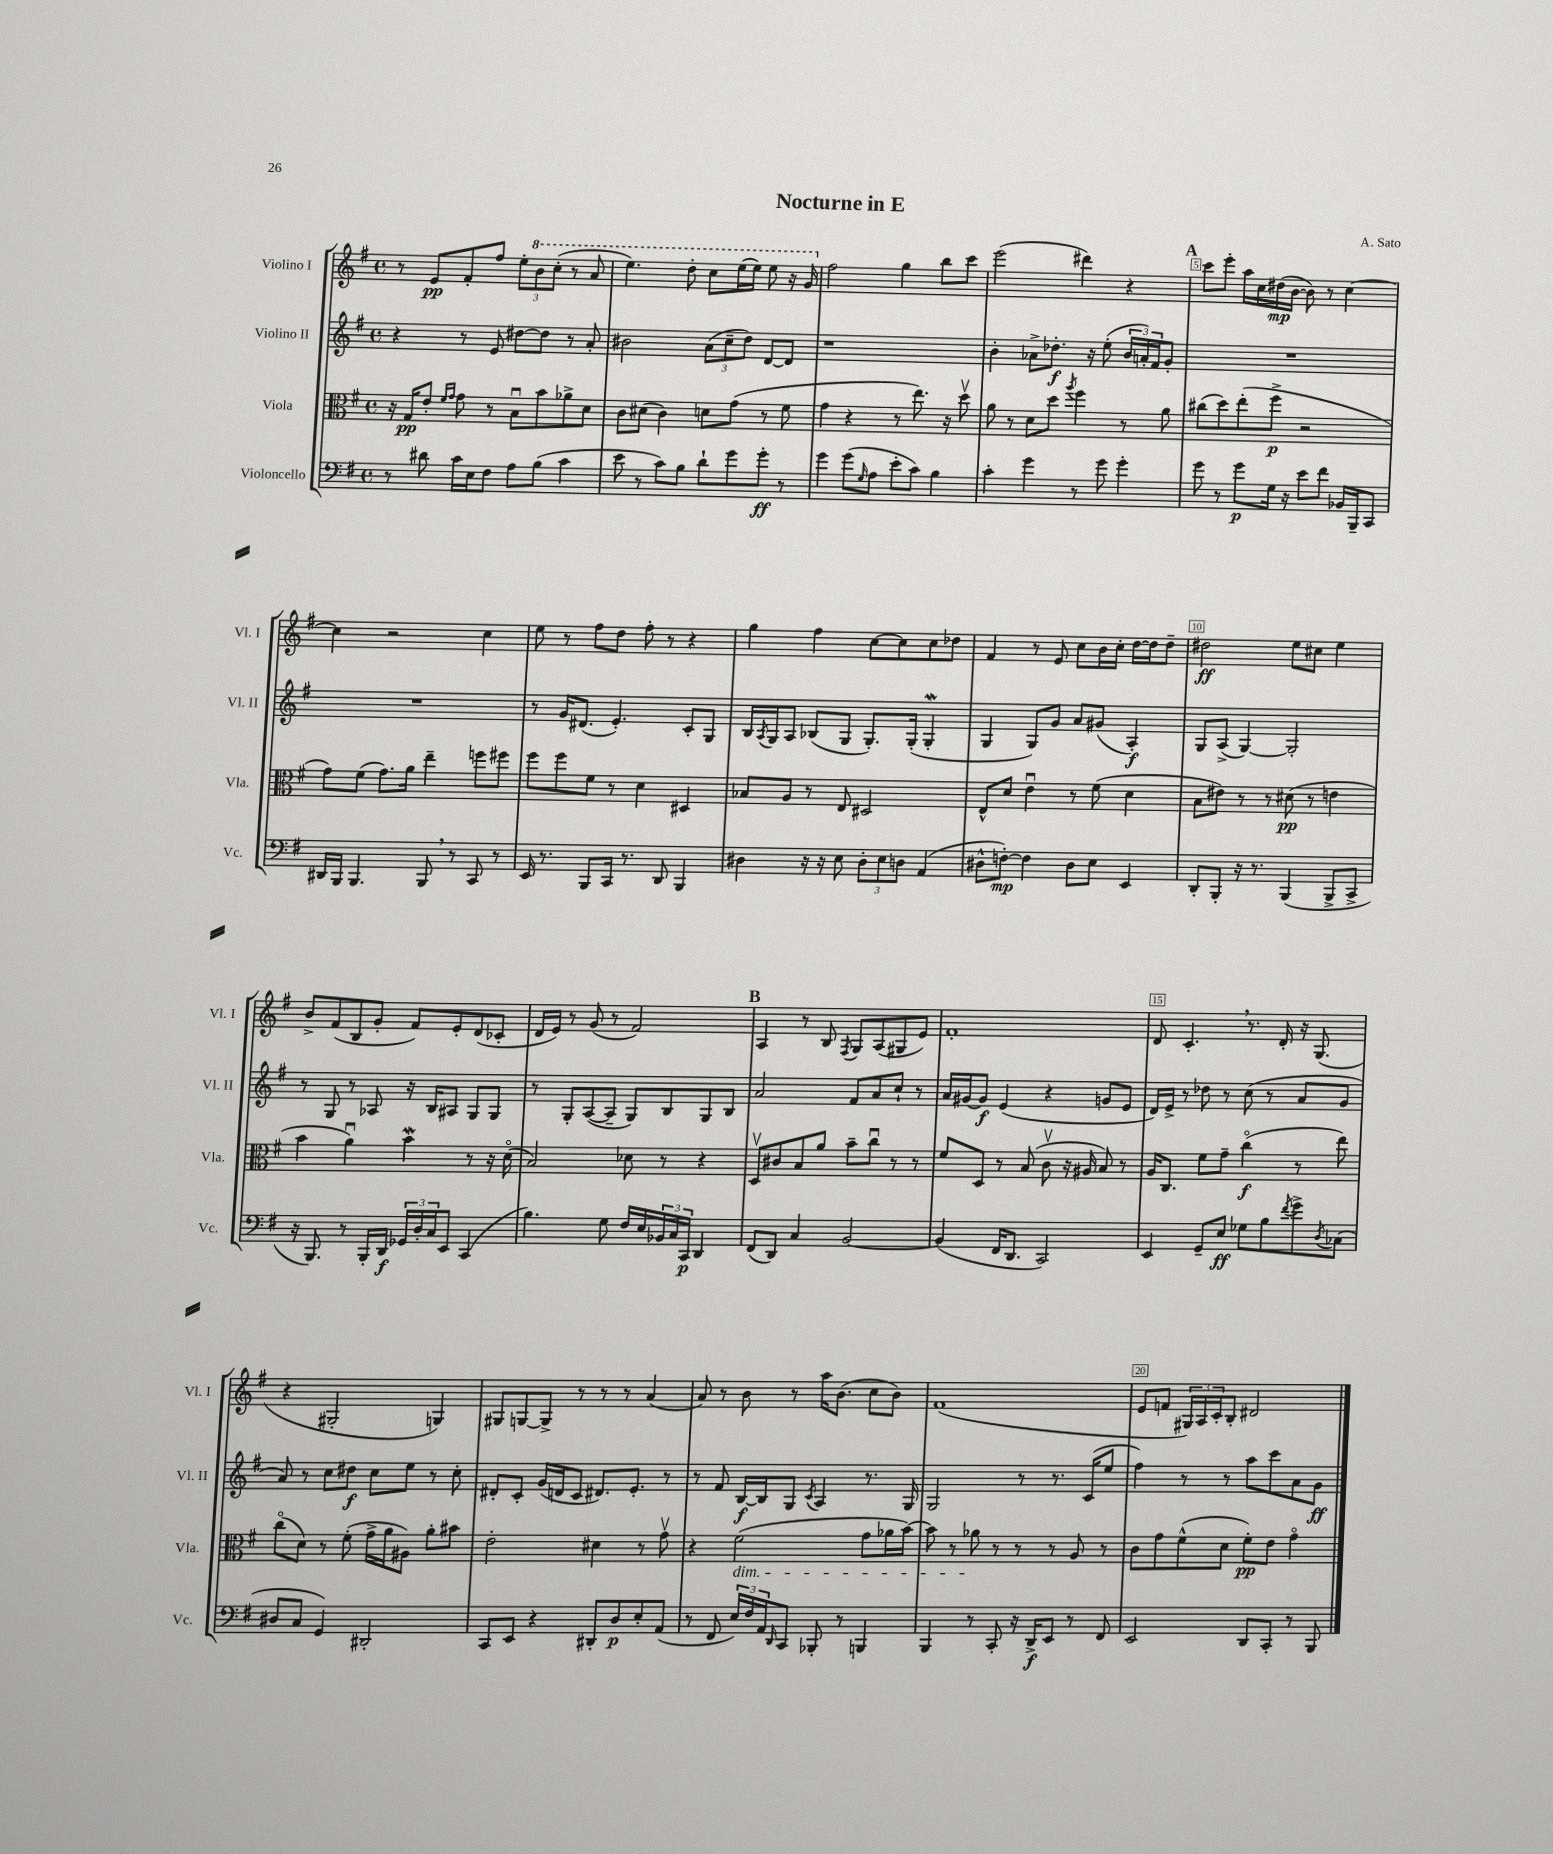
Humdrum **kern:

**kern	**dynam	**kern	**dynam	**kern	**dynam	**kern	**dynam
*part4	*part4	*part3	*part3	*part2	*part2	*part1	*part1
*staff4	*staff4	*staff3	*staff3	*staff2	*staff2	*staff1	*staff1
*I"Violoncello	*	*I"Viola	*	*I"Violino II	*	*I"Violino I	*
*I'Vc.	*	*I'Vla.	*	*I'Vl. II	*	*I'Vl. I	*
*clefF4	*	*clefC3	*	*clefG2	*	*clefG2	*
*k[f#]	*	*k[f#]	*	*k[f#]	*	*k[f#]	*
*M4/4	*	*M4/4	*	*M4/4	*	*M4/4	*
*met(c)	*	*met(c)	*	*met(c)	*	*met(c)	*
=1	=1	=1	=1	=1	=1	=1	=1
8r	.	16r	.	4r	.	8r	.
.	.	16G/KL	pp	.	.	.	.
8d#X\	.	8e'/J	.	.	.	8e/L	pp
.	.	16qqf#/LL	.	.	.	.	.
.	.	16qqg/JJ	.	.	.	.	.
16c\LL	.	8g\	.	8r	.	8f#'/	.
16E\J	.	.	.	.	.	.	.
8F#\J	.	8r	.	8e/	.	8ff#/J	.
8A\L	.	8Bu\L	.	[8dd#X\L	.	12ee'\L	.
*	*	*	*	*	*	*8va	*
.	.	.	.	.	.	12bb\	.
(8B\J	.	8b\	.	8dd#\J]	.	.	.
.	.	.	.	.	.	(12ccc'\J	.
4c\	.	8a-X^\	.	8r	.	8r	.
.	.	8d\J	.	8a'/	.	8aa/	.
=2	=2	=2	=2	=2	=2	=2	=2
8e\	.	8c\L	.	2b#X\	.	4.eee\)	.
8r	.	(8d#X\J	.	.	.	.	.
8c\L)	.	4c\)	.	.	.	.	.
8B\J	.	.	.	.	.	8ddd'\	.
8d`\L	.	8dn\L	.	(12a\L	.	8ccc\L	.
.	.	.	.	12cc~\	.	.	.
8g\	.	(8g\J	.	.	.	(16eee\L	.
.	.	.	.	12dd\J)	.	.	.
.	.	.	.	.	.	16eee\JJ)	.
8g'\J	ff	8r	.	[8d/L	.	8eee\	.
8r	.	8f#\	.	8d/J]	.	16r	.
.	.	.	.	.	.	16gg/	.
=3	=3	=3	=3	=3	=3	=3	=3
*	*	*	*	*	*	*X8va	*
4g\	.	4g\	.	1r	.	2ff#\	.
(8g\L	.	4r	.	.	.	.	.
16qqG/	.	.	.	.	.	.	.
8A\J	.	.	.	.	.	.	.
8e'\L	.	8r	.	.	.	4gg\	.
8c\J)	.	8.ee\)	.	.	.	.	.
4B\	.	.	.	.	.	8bb\L	.
.	.	16r	.	.	.	.	.
.	.	8ddv\	.	.	.	8ccc\J	.
=4	=4	=4	=4	=4	=4	=4	=4
4c'\	.	8a\	.	4b'\	.	(2eee\	.
.	.	8r	.	.	.	.	.
4g\	.	8d\L	.	8a-X^\L	.	.	.
.	.	8dd\J	.	8.dd-X'\J	f	.	.
.	.	8qaa/	.	.	.	.	.
8r	.	4ff#\	.	.	.	4ddd#X\)	.
.	.	.	.	16r	.	.	.
8g\	.	.	.	(8ee'\	.	.	.
4g'\	.	8r	.	24b/LL	.	4r	.
.	.	.	.	24an'/)	.	.	.
.	.	.	.	24f#/J	.	.	.
.	.	8a\	.	8g'/J	.	.	.
!!LO:REH:place=s1:t=A
=5	=5	=5	=5	=5	=5	=5	=5
8g\	.	(8cc#X\L	.	1r	.	8ccc\L	.
8r	.	8dd\)	.	.	.	8eee'\J	.
8g\L	p	(8ee'\	.	.	.	16aa\LL	.
.	.	.	.	.	.	16cc\	.
16G\Jk	.	8ff#^\J	p	.	.	(16dd#X\	mp
16r	.	.	.	.	.	[16b\JJ	.
8e\L	.	2r	.	.	.	8b\])	.
8f#\J	.	.	.	.	.	8r	.
16BB-X/LL	.	.	.	.	.	[4cc\	.
16BBB~/J	.	.	.	.	.	.	.
8CC/J	.	.	.	.	.	.	.
!!LO:LB:g=z
=6	=6	=6	=6	=6	=6	=6	=6
16DD#X/LL	.	8g\L)	.	1r	.	4cc\]	.
16BBB/JJ	.	.	.	.	.	.	.
4.BBB/	.	(8f#\J	.	.	.	.	.
.	.	8.g\L)	.	.	.	2r	.
.	.	16a\Jk	.	.	.	.	.
8BBB,/	.	4ee~\	.	.	.	.	.
8r	.	.	.	.	.	.	.
8CC/	.	8ffn\L	.	.	.	4cc\	.
8r	.	8ff#X\J	.	.	.	.	.
=7	=7	=7	=7	=7	=7	=7	=7
16EE/	.	8ff#\L	.	8r	.	8ee\	.
8.r	.	.	.	.	.	.	.
.	.	8ff#\	.	16g/KL	.	8r	.
.	.	.	.	(8.d#X/J	.	.	.
8BBB/L	.	8f#\J	.	.	.	8ff#\L	.
16CC/Jk	.	8r	.	4.e'/)	.	8dd\J	.
8.r	.	.	.	.	.	.	.
.	.	4d\	.	.	.	8ff#'\	.
8DD/	.	.	.	.	.	8r	.
4BBB/	.	4D#X/	.	8c'/L	.	4r	.
.	.	.	.	8G/J	.	.	.
=8	=8	=8	=8	=8	=8	=8	=8
4D#X\	.	8B-X/L	.	16B/LL	.	4gg\	.
.	.	.	.	8qA/	.	.	.
.	.	.	.	16G/J	.	.	.
.	.	8A/J	.	8A/J	.	.	.
16r	.	8r	.	(8B-X/L	.	4ff#\	.
16r	.	.	.	.	.	.	.
8E\	.	8E/	.	8G/J	.	.	.
12D#'\L	.	2D#X/	.	8.G'/L)	.	[8cc\L	.
12E\	.	.	.	.	.	.	.
.	.	.	.	.	.	8cc\]	.
12Dn\J	.	.	.	.	.	.	.
.	.	.	.	(16G'/Jk	.	.	.
(4AA/	.	.	.	4Gw'/	.	8cc\	.
.	.	.	.	.	.	8dd-X\J	.
=9	=9	=9	=9	=9	=9	=9	=9
8D#X^^\L	.	8E^^/L	.	4G/	.	4f#/	.
[8Fn'\J)	mp	8d/J	.	.	.	.	.
4F\]	.	4eu\	.	8G/L)	.	8r	.
.	.	.	.	8g/J	.	8e/	.
8D#\L	.	8r	.	8a/L	.	8cc\L	.
8E\J	.	(8f#\	.	(8g#X/J	.	16b\L	.
.	.	.	.	.	.	16cc'\JJ	.
4EE/	.	4d\	.	4A'/)	f	[16dd\LL	.
.	.	.	.	.	.	16dd\J]	.
.	.	.	.	.	.	8dd~\J	.
=10	=10	=10	=10	=10	=10	=10	=10
8DD'/L	.	8B\L	.	8G/L	.	2dd#X\	ff
8BBB'/J	.	8e#X\J)	.	(8A^/J	.	.	.
16r	.	8r	.	[4G/)	.	.	.
8.r	.	.	.	.	.	.	.
.	.	8r	.	.	.	.	.
(4BBB/	.	(8d#X\	pp	2G'/]	.	8ee\L	.
.	.	8r	.	.	.	8cc#X\J	.
8BBB^/L	.	4en\	.	.	.	4ee\	.
8CC^/J	.	.	.	.	.	.	.
!!LO:LB:g=z
=11	=11	=11	=11	=11	=11	=11	=11
16r	.	4b\	.	8r	.	8b^/L	.
8.BBB/)	.	.	.	.	.	.	.
.	.	.	.	8G/	.	(8f#/	.
8r	.	4au\)	.	8r	.	8B/	.
16BBB'/LL	.	.	.	8A-X/	.	8g'/J	.
16DD/JJ	f	.	.	.	.	.	.
24GG-X/LL	.	4bW\	.	16r	.	8f#/L)	.
24D'/	.	.	.	.	.	.	.
.	.	.	.	16B/KL	.	.	.
24C/J	.	.	.	.	.	.	.
8EE/J	.	.	.	8A#X/J	.	8e'/	.
(4CC/	.	8r	.	8G/L	.	(8d/	.
.	.	16r	.	8G/J	.	8c-X'/J	.
.	.	(16d\	.	.	.	.	.
=12	=12	=12	=12	=12	=12	=12	=12
4.B\)	.	2B/)	.	8r	.	16d/LL	.
.	.	.	.	.	.	16e/JJ)	.
.	.	.	.	8G'/L	.	8r	.
.	.	.	.	([8A/	.	(8g/	.
8G\	.	.	.	8A~/J]	.	8r	.
16F#/LL	.	8d-X\	.	8G/L)	.	2f#/)	.
16E/	.	.	.	.	.	.	.
24BB-X/	.	8r	.	8B/	.	.	.
24C/	.	.	.	.	.	.	.
24CC/JJ	p	.	.	.	.	.	.
4DD/	.	4r	.	8G/	.	.	.
.	.	.	.	8B/J	.	.	.
!!LO:REH:place=s1:t=B
=13	=13	=13	=13	=13	=13	=13	=13
(8FF#/L	.	8Dv/L	.	2a/	.	4A/	.
8DD/J)	.	8c#X/	.	.	.	.	.
4C/	.	8B/	.	.	.	8r	.
.	.	8a/J	.	.	.	8B/	.
.	.	.	.	.	.	8qF#/	.
[2BB/	.	8b~\L	.	8f#/L	.	8G/L	.
.	.	8ccu\J	.	8a/	.	(8A/	.
.	.	8r	.	8cc`/J	.	8G#X/	.
.	.	8r	.	8r	.	8e/J)	.
=14	=14	=14	=14	=14	=14	=14	=14
(4BB/]	.	8f#/L	.	16a/LL	.	1f#'	.
.	.	.	.	[16g#X/J	.	.	.
.	.	8D/J	.	8g#/J]	f	.	.
16FF#/KL	.	8r	.	(4e/	.	.	.
8.DD/J	.	.	.	.	.	.	.
.	.	(8B/	.	.	.	.	.
2CC/)	.	8cv\	.	4r	.	.	.
.	.	16r	.	.	.	.	.
.	.	16A#X/	.	.	.	.	.
.	.	8B/)	.	8gn/L	.	.	.
.	.	8r	.	8e/J	.	.	.
=15	=15	=15	=15	=15	=15	=15	=15
4EE/	.	16A/KL	.	16d/LL)	.	8d/	.
.	.	8.C/J	.	16e^/JJ	.	.	.
.	.	.	.	8r	.	4.c',/	.
8GG~/L	.	8f#\L	.	8dd-X\	.	.	.
8E/J	ff	8g~\J	.	8r	.	.	.
8G-X\L	.	(4cc\	f	(8cc\	.	8.r	.
8B\	.	.	.	8r	.	.	.
.	.	.	.	.	.	16d'/	.
8qf#/	.	.	.	.	.	.	.
8g^\	.	8r	.	8a/L	.	16r	.
.	.	.	.	.	.	(8.G/	.
8qD/	.	.	.	.	.	.	.
(8C-X\J	.	8ee\)	.	8g/J	.	.	.
!!LO:LB:g=z
=16	=16	=16	=16	=16	=16	=16	=16
8D#X/L	.	(8cc\L	.	8a/)	.	4r	.
8C/J	.	8d\J)	.	8r	.	.	.
4GG/)	.	8r	.	8cc\L	.	2G#X'/	.
.	.	(8f#'\	.	8dd#X\J	f	.	.
2DD#X'/	.	16g^\LL	.	8cc\L	.	.	.
.	.	16a\J	.	.	.	.	.
.	.	8A#X\J)	.	8ee\J	.	.	.
.	.	8a'\L	.	8r	.	4Gn/)	.
.	.	8b#X\J	.	8cc'\	.	.	.
=17	=17	=17	=17	=17	=17	=17	=17
8CC/L	.	2e'\	.	8d#X'/L	.	8G#X/L	.
8EE/J	.	.	.	8c'/J	.	[8Gn/	.
4r	.	.	.	(16g/LL	.	8G^/J]	.
.	.	.	.	16dn/J	.	.	.
.	.	.	.	8c/J	.	8r	.
8DD#X'/L	.	4d#X\	.	8.d#X/L)	.	8r	.
8D/	p	.	.	.	.	8r	.
.	.	.	.	8.e'/J	.	.	.
8E'/	.	8r	.	.	.	(4a/	.
(8AA/J	.	8gv\	.	8r	.	.	.
=18	=18	=18	=18	=18	=18	=18	=18
8r	.	4r	.	8r	.	8a/)	.
8FF#/	.	.	.	8f#/	.	8r	.
!	!	!LO:TX:b:i:t=dim.	!	!	!	!	!
24E/LL)	.	(2f#\	.	[16B/LL	f	8b\	.
24F#/	.	.	.	.	.	.	.
.	.	.	.	16B/J]	.	.	.
24AA/J	.	.	.	.	.	.	.
16qqDD/	.	.	.	.	.	.	.
8CC/J	.	.	.	8G/J	.	8r	.
.	.	.	.	8qc/	.	.	.
8BBB-X'/	.	.	.	4A/	.	16aa\KL	.
.	.	.	.	.	.	(8.b\J	.
8r	.	.	.	.	.	.	.
4BBBn/	.	8g\L	.	8.r	.	8cc\L	.
.	.	16a-X\L	.	.	.	8b\J)	.
.	.	[16b\JJ)	.	16G/	.	.	.
=19	=19	=19	=19	=19	=19	=19	=19
4BBB/	.	8b\]	.	2G/	.	(1f#	.
.	.	8r	.	.	.	.	.
8r	.	8a-X\	.	.	.	.	.
8CC'/	.	8r	.	.	.	.	.
16r	.	8r	.	8r	.	.	.
16DD^/KL	f	.	.	.	.	.	.
8EE/J	.	8r	.	8.r	.	.	.
8r	.	8A/	.	.	.	.	.
.	.	.	.	(16c/KL	.	.	.
8FF#/	.	8r	.	8ee/J	.	.	.
=20	=20	=20	=20	=20	=20	=20	=20
2EE/	.	8c\L	.	4ff#\)	.	8e/L	.
.	.	8g\	.	.	.	8fn/J	.
.	.	(8f#^^\	.	8r	.	24G#X/LL)	.
.	.	.	.	.	.	24A/	.
.	.	.	.	.	.	24c'/J	.
.	.	8d\J	.	8r	.	8B'/J	.
8DD/L	.	8f#'\L)	pp	8aa\L	.	2d#X/	.
8CC'/J	.	8e\J	.	8ccc\	.	.	.
8r	.	4g\	.	8a\	.	.	.
8BBB/	.	.	.	8g\J	ff	.	.
==	==	==	==	==	==	==	==
*-	*-	*-	*-	*-	*-	*-	*-
